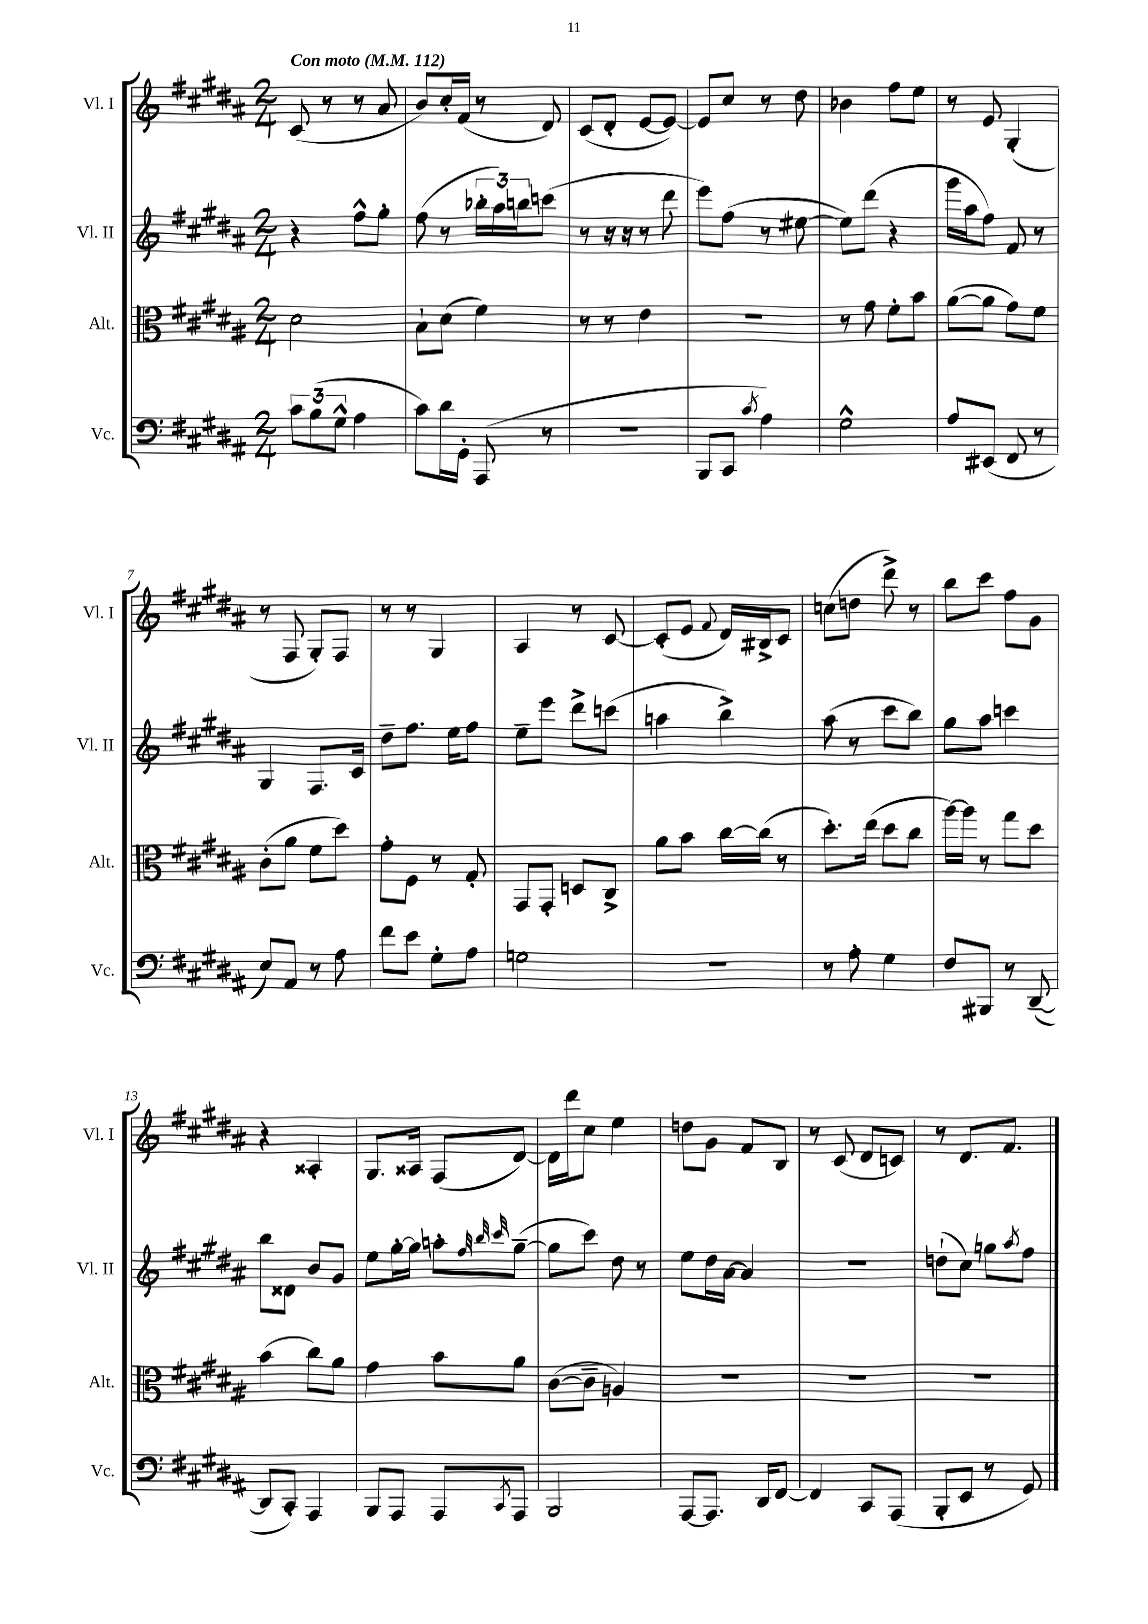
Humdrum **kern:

**kern	**kern	**kern	**kern
*part4	*part3	*part2	*part1
*staff4	*staff3	*staff2	*staff1
*I"Vc.	*I"Alt.	*I"Vl. II	*I"Vl. I
*I'Vc.	*I'Alt.	*I'Vl. II	*I'Vl. I
*clefF4	*clefC3	*clefG2	*clefG2
*k[f#c#g#d#a#]	*k[f#c#g#d#a#]	*k[f#c#g#d#a#]	*k[f#c#g#d#a#]
*M2/4	*M2/4	*M2/4	*M2/4
*MM112	*MM112	*MM112	*MM112
=1	=1	=1	=1
!	!	!	!LO:TX:a:B:t=Con moto
12c#\L	2d#\	4r	(8c#/
(12B\	.	.	.
.	.	.	8r
12G#^^\J	.	.	.
4A#\	.	8ff#^^\L	8r
.	.	8gg#'\J	8a#/
=2	=2	=2	=2
8c#\L)	8B`\L	(8ff#\	8b/L)
16d#\L	(8d#\J	8r	16cc#'/L
16GG#'\JJ	.	.	(16f#/JJ
(8AAA#/	4f#\)	24bb-X'\LL	8r
.	.	24aa#\)	.
.	.	24bbn\J	.
8r	.	(8cccn\J	8d#/)
=3	=3	=3	=3
2r	8r	8r	(8c#/L
.	8r	16r	8d#'/J
.	.	16r	.
.	4e\	8r	[8e/L
.	.	8ddd#\	8e/J_)
=4	=4	=4	=4
8BBB/L	2r	8eee\L)	8e/L]
8CC#/J	.	(8ff#\J	8cc#/J
8qc#/	.	.	.
4A#\)	.	8r	8r
.	.	[8ee#X\	8dd#\
=5	=5	=5	=5
2G#^^\	8r	8ee#\L])	4b-X\
.	8g#\	(8ddd#\J	.
.	8f#'\L	4r	8ff#\L
.	8b\J	.	8ee\J
=6	=6	=6	=6
8A#/L	([8a#\L	16ggg#\LL	8r
.	.	16aa#\J	.
(8EE#X/J	8a#\J]	8ff#\J)	8e/
8FF#/	8g#\L)	8f#/	(4G#'/
8r	8f#\J	8r	.
!!LO:LB:g=z
=7	=7	=7	=7
8E/L)	(8c#'\L	4G#/	8r
8AA#/J	8a#\J	.	8F#/
8r	8f#\L	8.F#/L	8G#'/L)
8A#\	8dd#\J)	.	8F#/J
.	.	16c#/Jk	.
=8	=8	=8	=8
8f#\L	8g#'\L	8dd#~\L	8r
8e\J	8F#\J	8.ff#\J	8r
8G#'\L	8r	.	4G#/
.	.	16ee\KL	.
8A#\J	8G#'/	8ff#\J	.
=9	=9	=9	=9
2Gn\	8GG#/L	8ee~\L	4A#/
.	8GG#'/J	8eee\J	.
.	8Dn/L	8ddd#^\L	8r
.	8C#^/J	(8cccn\J	[8c#/
=10	=10	=10	=10
2r	8a#\L	4aan\	(8c#'/L]
.	8b\J	.	8e/J
.	.	.	8qqf#/
.	[16cc#\LL	4bb^\)	16d#/LL)
.	(16cc#\JJ]	.	16B#X^/J
.	8r	.	8c#/J
=11	=11	=11	=11
8r	8.dd#'\L)	(8aa#\	(8ccn\L
8A#'\	.	8r	8ddn\J
.	(16ee\Jk	.	.
4G#\	8dd#\L	8ccc#\L	8ddd#^\)
.	8cc#\J	8bb\J)	8r
=12	=12	=12	=12
8F#/L	[16aa#\LL)	8gg#\L	8bb\L
.	16aa#\JJ]	.	.
8BBB#X/J	8r	8aa#\J	8ccc#\J
8r	8gg#\L	4cccn\	8ff#\L
([8DD#~/	8dd#\J	.	8g#\J
!!LO:LB:g=z
=13	=13	=13	=13
8DD#/L]	(4b\	8bb\L	4r
8CC#'/J)	.	8d##X\J	.
4AAA#/	8cc#\L)	8b/L	4A##X'/
.	8a#\J	8g#/J	.
=14	=14	=14	=14
8BBB/L	4g#\	8ee\L	8.G#/L
8AAA#/J	.	[16gg#'\L	.
.	.	16gg#\JJ]	16A##X/Jk
8AAA#/L	8b\L	8aan'\L	(8F#/L
.	.	32qqff#/	.
.	.	32qqbb/	.
8qCC#/	.	32qqccc#/	.
8AAA#/J	8a#\J	([8gg#~\J	[8d#/J)
=15	=15	=15	=15
2BBB/	([8c#\L	8gg#\L]	16d#\LL]
.	.	.	16ddd#\J
.	8c#~\J]	8ccc#\J)	8cc#\J
.	4An/)	8dd#\	4ee\
.	.	8r	.
=16	=16	=16	=16
[8AAA#/L	2r	8ee\L	8ddn\L
8.AAA#/J]	.	16dd#\L	8g#\J
.	.	[16a#\JJ	.
.	.	4a#/]	8f#/L
16DD#/KL	.	.	.
[8FF#/J	.	.	8B/J
=17	=17	=17	=17
4FF#/]	2r	2r	8r
.	.	.	(8c#/
8CC#/L	.	.	8d#/L
(8AAA#/J	.	.	8cn/J)
=18	=18	=18	=18
8BBB'/L	2r	(8ddn`\L	8r
8EE/J	.	8cc#\J)	8.d#/L
8r	.	8ggn\L	.
.	.	.	8.f#/J
.	.	8qaa#/	.
8GG#/)	.	8ff#\J	.
==	==	==	==
*-	*-	*-	*-
